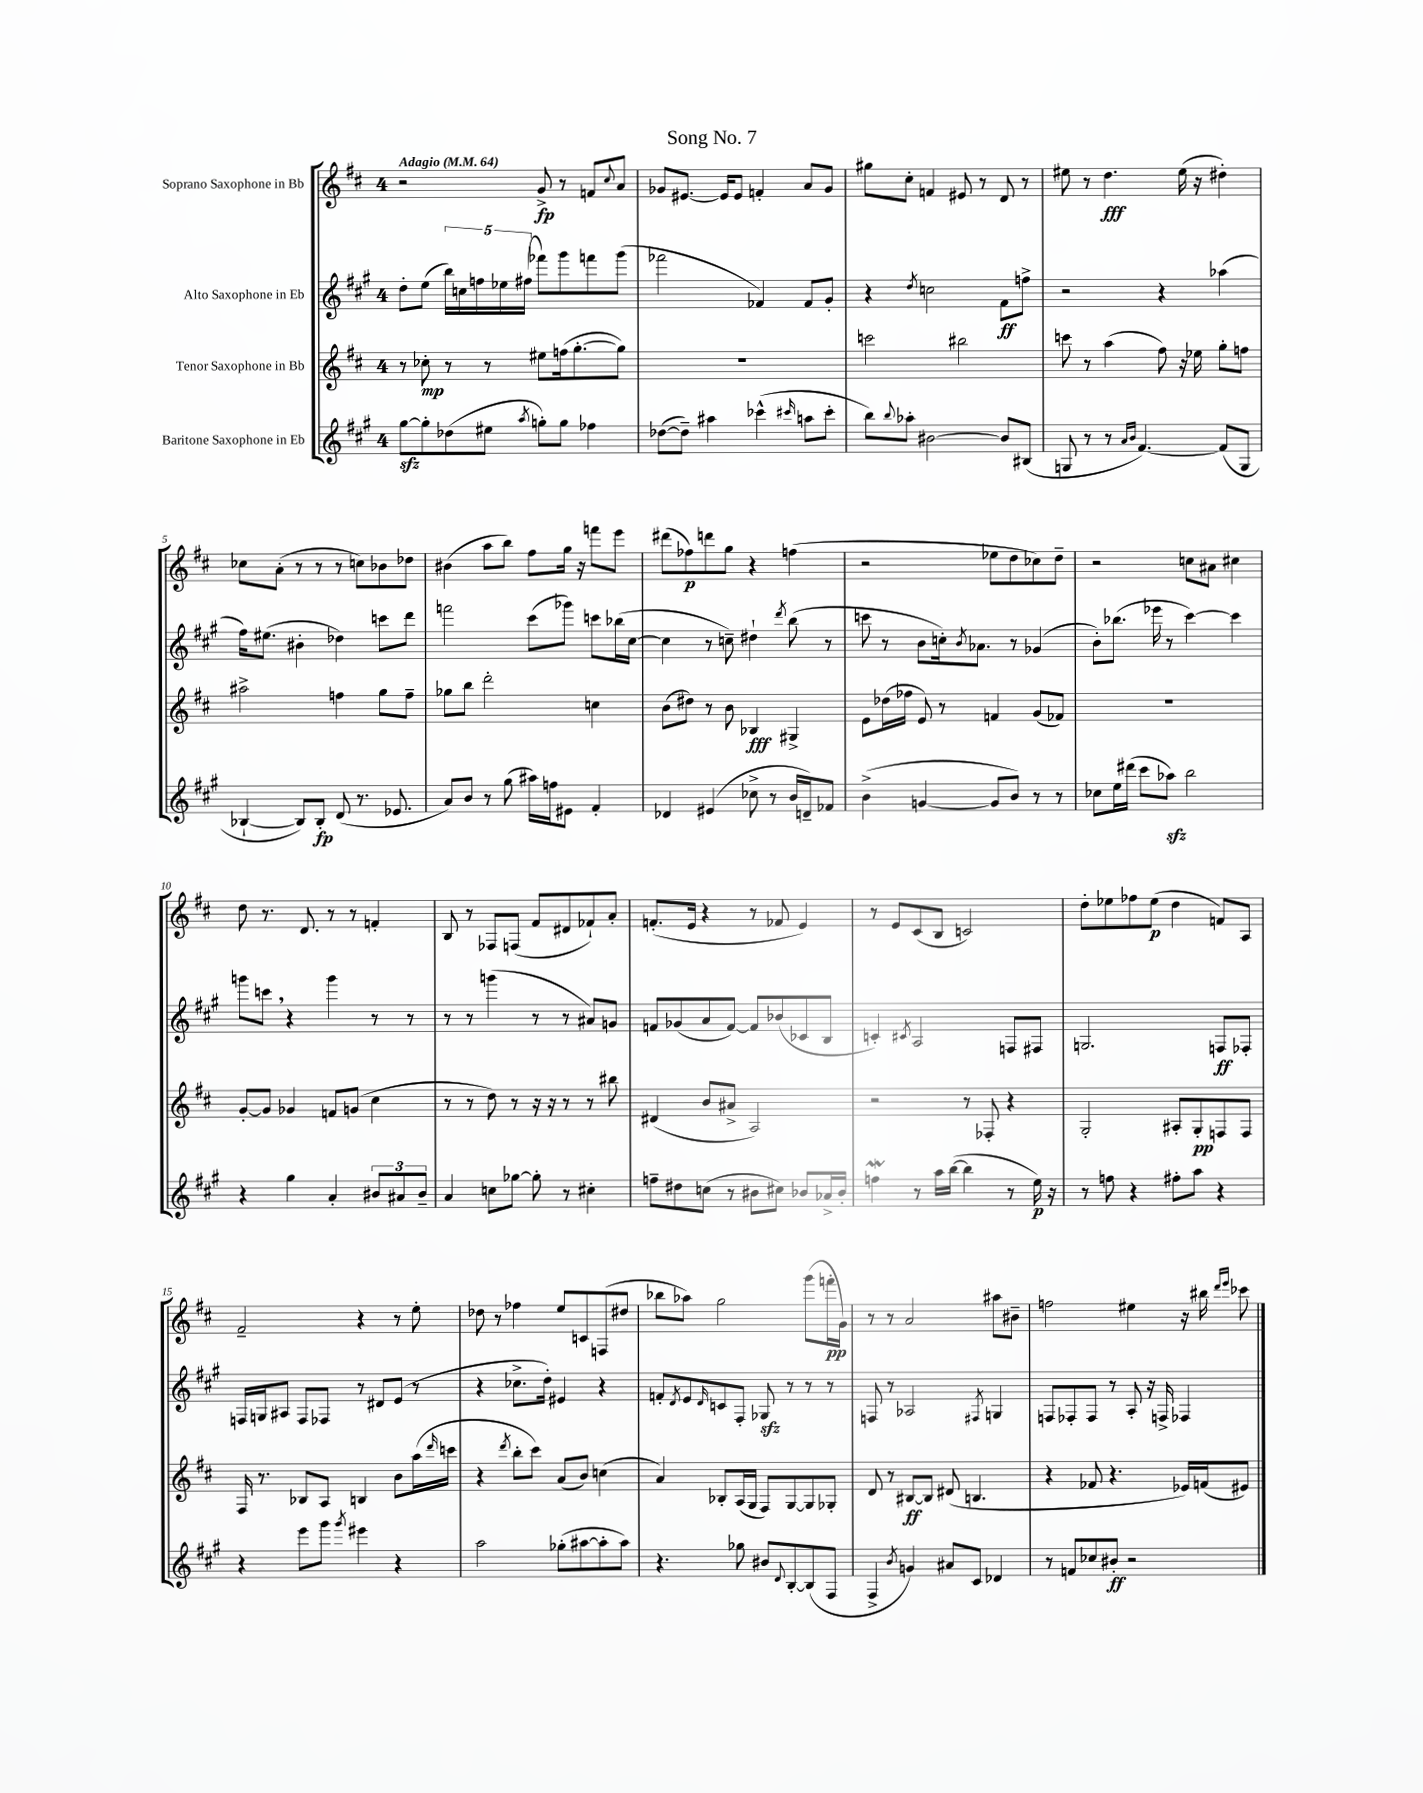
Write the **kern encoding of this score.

**kern	**kern	**kern	**kern
*staff4	*staff3	*staff2	*staff1
*clefG2	*clefG2	*clefG2	*clefG2
*k[f#c#g#]	*k[f#c#]	*k[f#c#g#]	*k[f#c#]
*M4/4	*M4/4	*M4/4	*M4/4
*MM64	*MM64	*MM64	*MM64
[8gg#\L	8r	8dd'\L	2r
8gg#'\]	8cc-'\	(8ee\J	.
(8dd-\	8r	20bb\LL)	.
.	.	20cc\	.
.	.	20ff\	.
8ee#\J	8r	.	.
.	.	20ee-\	.
.	.	(20ff#\JJ	.
8qaa/	.	.	.
8gg'\L)	8ee#\L	8fff-\L)	8g^/
8gg\J	(16ff\k	8ggg#\	8r
.	[8.gg'\	.	.
4ff-\	.	8fff\	8f/L
.	.	.	8qqcc#/
.	8gg\]J)	(8ggg#\J	8a/J
=	=	=	=
([8dd-\L	1r	2fff-\	8g-/L
8dd-~\]J)	.	.	[8.e#/J
4aa#\	.	.	.
.	.	.	16e#/]LK
.	.	.	8e#/J
(4ccc-^^\	.	4f-/)	4f'/
16qqccc#/	.	.	.
8aa\L	.	8f-/L	8a/L
8ccc#'\J	.	8g#'/J	8g-/J
=	=	=	=
8bb\L)	2ccc\	4r	8gg#\L
8qqbb/	.	.	.
8aa-'\J	.	.	8cc#'\J
.	.	8qdd/	.
[2b#\	.	2cc\	4f/
.	2bb#\	.	8e#/
.	.	.	8r
8b#/]L	.	8f#\L	8d/
(8B#/J	.	8ff^\J	8r
=	=	=	=
8G/	8ccc\	2r	8ee#\
8r	8r	.	8r
8r	(4aa\	.	4.dd\
16qqa/LL	.	.	.
16qqb/JJ	.	.	.
[4.f#/)	.	.	.
.	8ff#\)	4r	.
.	16r	.	(16ee#\
.	16ee-\	.	16r
(8f#/]L	8gg'\L	(4aa-\	4dd#'\)
8G/J	8ff\J	.	.
=	=	=	=
[4B-`/	2aa#^\	16ff#\LK)	8cc-\L
.	.	(8.ee#\J	.
.	.	.	(8a'\J
8B-/]L)	.	4b#'\	8r
8B-'/J	.	.	8r
(8d/	4ff\	4dd-\)	8r
8.r	.	.	8cc\L)
.	8gg\L	8ccc\L	8b-\
8.e-/	.	.	.
.	8ff~\J	8ddd\J	8dd-\J
=	=	=	=
8a/L)	8gg-\L	2fff\	(4b#\
8b/J	8bb\J	.	.
8r	2ddd'\	.	8aa\L
(8gg#\	.	.	8bb\J)
16aa#\LL)	.	(8ccc#\L	8ff#\L
16ff\J	.	.	.
8e#\J	.	8ggg-\J)	16gg\Jk
.	.	.	16r
4f#'/	4cc\	8ccc\L	8fff\L
.	.	(16bb-\L	8eee\J
.	.	[16cc#\JJ	.
=	=	=	=
4d-/	(8b\L	4cc#\]	(8ddd#\L
.	8dd#\J)	.	8ff-\)
(4e#/	8r	8r	8ddd\
.	8b\	8cc~\)	8gg\J
8cc-^\	4B-/	4dd#`\	4r
8r	.	.	.
.	.	8qddd/	.
16b/LL	4G#^/	(8bb\	(4ff\
16d~/J)	.	.	.
8f-/J	.	8r	.
=	=	=	=
(4b^\	8e\L	8ccc\	2r
.	(16dd-\L	8r	.
.	16ff-\JJ	.	.
[4g/	8e/)	8b\L	.
.	8r	16cc'\k)	.
.	.	8qb/	.
.	.	8.a-\J	.
8g/]L	4f/	.	8ee-\L
8b/J)	.	8r	8dd\
8r	(8g/L	(4g-/	8cc-\)
8r	8f-/J)	.	8dd~\J
=	=	=	=
8cc-\L	1r	8b'\L)	2r
16ee\L	.	(8.bb-\J	.
(16ddd#\JJ	.	.	.
8ccc#\L	.	.	.
.	.	16eee-\	.
8aa-\J)	.	8r	.
2bb\	.	[4ccc#\)	8cc\L
.	.	.	8a#\J
.	.	4ccc#\]	4cc#\
=	=	=	=
4r	[8g'/L	8ggg\L	8dd\
.	8g/]J	8ccc\J	8.r
4gg#\	4g-/	4r	.
.	.	.	8.d/
4a'/	8f/L	4ggg\	8r
.	(8g/J	.	8r
12b#/L	4cc#\	8r	4f'/
12a#/	.	.	.
.	.	8r	.
12b#~/J	.	.	.
=	=	=	=
4a/	8r	8r	8B/
.	8r	8r	8r
8cc\L	8dd\)	(4ggg\	8F-/L
[8gg-\J	8r	.	(8F/J
8gg-'\]	16r	8r	8f#/L
.	16r	.	.
8r	8r	8r	8d#/
4cc#'\	8r	8a#/L)	8f-`/)
.	8bb#\	8g/J	8a'/J
=	=	=	=
8ff~\L	(4d#/	8f/L	(8.f'/L
8dd#\	.	(8g-/	.
.	.	.	16e/Jk
(8cc\J	8b/L	8a/	4r
8r	8a#^/J	[8f/J)	.
8b#\L	2A/)	8f/]L	8r
8cc#\J)	.	(8b-/	8f-/
8b-/L	.	8c-/	4e/)
16a-^/L	.	8B/J	.
16b-'/JJ	.	.	.
=	=	=	=
4ff\	2r	4c'/)	8r
.	.	.	8e/L
.	.	8qc#/	.
8r	.	2A/	(8c#/
16aa\LL	.	.	8B/J
([16bb\JJ	.	.	.
4bb\]	8r	.	2c/)
.	8F-'/	.	.
8r	4r	8F/L	.
16ee\)	.	8F#/J	.
16r	.	.	.
=	=	=	=
8r	2G'/	2.G/	8dd'\L
8ff\	.	.	8ee-\
4r	.	.	8ff-\
.	.	.	(8ee-\J
8ff#'\L	8A#'/L	.	4dd\
8aa\J	8G'/	.	.
4r	8F/	8F/L	8f/L)
.	8F/J	8F-'/J	8A/J
=	=	=	=
4r	16F#/	16F/LL	2f#~/
.	8.r	16G/J	.
.	.	8A#/J	.
8eee\L	8B-/L	8F/L	.
8ggg#\J	8A/J	8F-/J	.
8qggg#/	.	.	.
4eee#\	4B/	8r	4r
.	.	8d#/L	.
4r	8b\L	(8e/J	8r
.	(16aa\L	8r	8ee'\
.	16qqddd/	.	.
.	16ccc\JJ	.	.
=	=	=	=
2aa\	4r	4r	8dd-\
.	.	.	8r
.	8qddd/	.	.
.	8bb'\L	8.cc-^\L	4ff-\
.	8ccc#\J)	.	.
.	.	16dd'\Jk)	.
(8gg-'\L	(8a/L	4e#/	8ee/L
[8aa#\	8b/J)	.	8c/
8aa#'\]	(4cc\	4r	(8F/
8aa#\J)	.	.	8dd#/J
=	=	=	=
4.r	4a/)	8f'/L	8bb-\L
.	.	8qd/	.
.	.	8e/	8aa-\J)
.	.	16qqd/	.
.	8B-'/L	8c/	2gg\
8gg-\	(16A/L	8F#'/J	.
.	16G/JJ	.	.
8b#/L	8F#/L)	8G-/	.
8qqd/	.	.	.
[8B'/	[8G/	8r	.
(8B/]	8G/]	8r	(8ggg\L
8F#/J	8G-'/J	8r	16fff'\L
.	.	.	16g\JJ)
=	=	=	=
4F#^/	8d/	8F/	8r
.	8r	8r	8r
8qb/	.	.	.
4g/)	[8B#/L	2A-/	2a/
.	8B#/]J	.	.
8a#/L	(8d#/	.	.
8c#/J	4.B/	.	.
.	.	8qF#/	.
4d-/	.	4G/	8aa#\L
.	.	.	8b#~\J
=	=	=	=
8r	4r	8F/L	2ff\
8f/L	.	8F-'/	.
8cc-/	8f-/	8F-/J	.
8b#'/J	4.r	8r	.
2r	.	8A'/	4ee#\
.	.	16r	.
.	.	16F^/	.
.	16e-/LL)	4F-/	16r
.	(16f/J	.	16bb#\
.	.	.	16qqddd/LL
.	.	.	16qqeee/JJ
.	8e#/J)	.	8ccc-\
==	==	==	==
*-	*-	*-	*-
